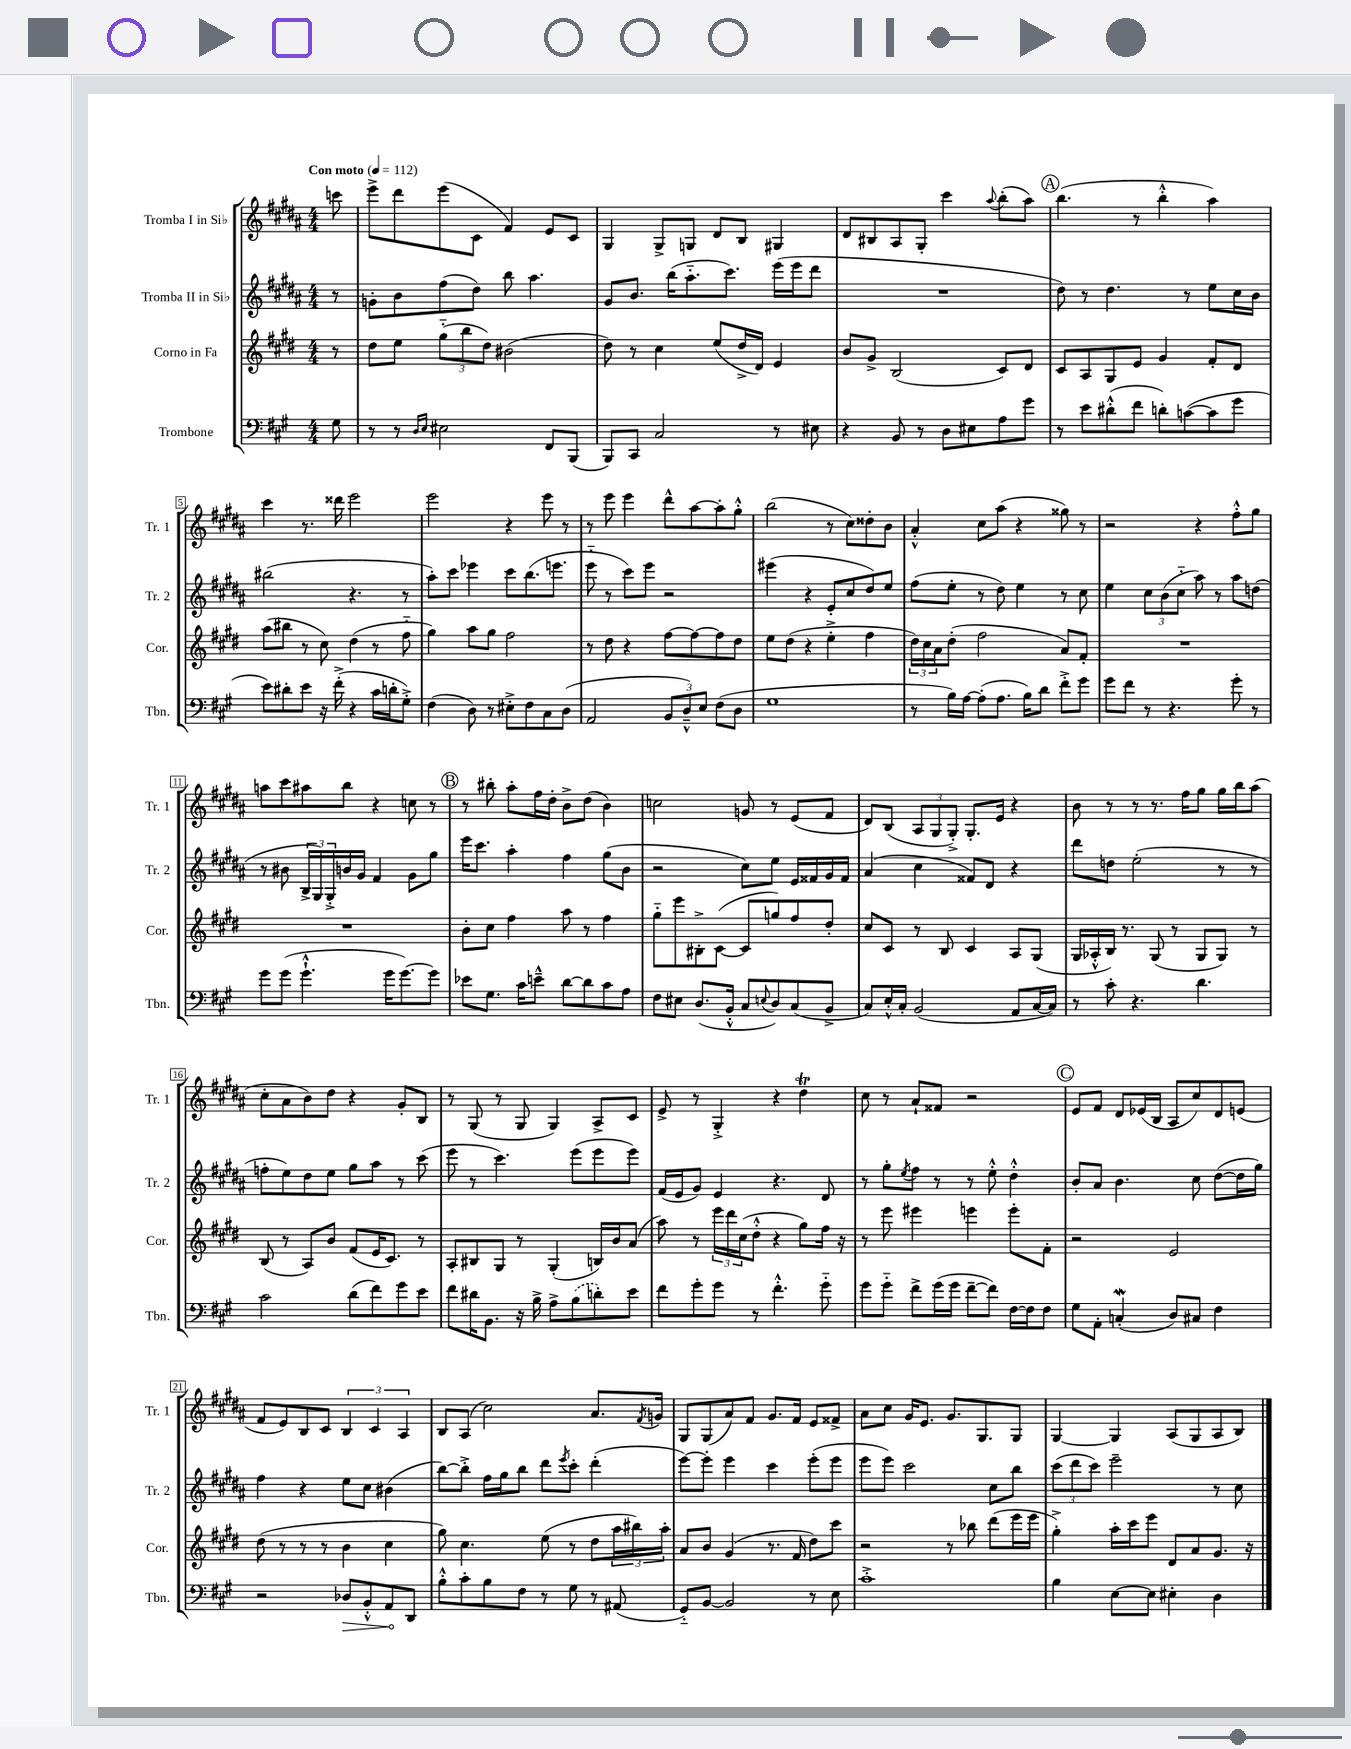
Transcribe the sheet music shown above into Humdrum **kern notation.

**kern	**kern	**kern	**kern
*staff4	*staff3	*staff2	*staff1
*clefF4	*clefG2	*clefG2	*clefG2
*k[f#c#g#]	*k[f#c#g#d#]	*k[f#c#g#d#a#]	*k[f#c#g#d#a#]
*M4/4	*M4/4	*M4/4	*M4/4
*MM112	*MM112	*MM112	*MM112
8G#\	8r	8r	8ccc\
=	=	=	=
8r	8dd#\L	8g'\L	8eee^\L
8r	8ee\J	8b\	8ddd#\
16qqD/LL	.	.	.
16qqE/JJ	.	.	.
2E#\	(12gg#'~\L	(8ff#\	(8eee\
.	12bb\	.	.
.	.	8dd#\J)	8c#\J
.	12dd#\J)	.	.
.	(2b#\	8bb\	4f#/)
.	.	4.aa#\	.
8FF#/L	.	.	8e/L
(8BBB/J	.	.	8c#/J
=	=	=	=
8BBB/L)	8dd#\)	8g#/L	4G#/
8CC#/J	8r	8.b/J	.
2C#/	4cc#\	.	8G#^/L
.	.	(16bb\LK	.
.	.	8.aa#'~\	8G/J
.	(8ee/L	.	8d#/L
.	.	8.ccc#\J)	.
.	16dd#^/L	.	8B/J
.	16d#/JJ)	.	.
8r	4e/	(16eee\LL	4G#/
.	.	16eee\J	.
8E#\	.	8ddd#\J	.
=	=	=	=
4r	8b/L	1r	8d#/L
.	8g#^/J	.	8B#/
8BB/	(2B/	.	8A#/
8r	.	.	8G#'/J
8D\L	.	.	4ccc#\
8E#\	.	.	.
.	.	.	8qqaa#/
8A\	8c#/L)	.	(8bb'\L
8g#\J	8d#/J	.	8aa#\J)
=	=	=	=
8r	8c#/L	8dd#\)	(4.bb\
8e\L	8A/	8r	.
(8d#'^^\	8G#/	4.dd#\	.
8f#\J	8e/J	.	8r
8d'\L)	4g#/	.	4bb'^^\
([8c\	.	8r	.
8c\]	8f#'/L	8ee\L	4aa#\)
8g#\J	8d#/J	16cc#\L	.
.	.	16b\JJ	.
=	=	=	=
8e\L)	(8aa\L	(2bb#\	4ccc#\
8d#'\	8bb#\J	.	.
8e\J	8r	.	8.r
16r	8cc#\)	.	.
(16f#'^\	.	.	16ddd##\
4r	(4dd#\	4.r	2eee\
16c#\LL	8r	.	.
16d'\J	.	.	.
8G#'^\J)	8ff#'~\	8r	.
=	=	=	=
(4F#\	4gg#\)	8aa#'\L)	2eee\
.	.	8ccc#\J	.
8D\)	8aa\L	4eee-\	.
8r	8gg#\J	.	.
8E#'^\L	2ff#\	8ccc#\L	4r
8F#\	.	(8.bb\	.
8C#\	.	.	8eee\
.	.	8.eee\J	.
(8D\J	.	.	8r
=	=	=	=
2AA/	8r	8eee'~\	8r
.	8dd#\	8r	8eee\
.	4r	8ccc#\L)	4eee\
.	.	8eee\J	.
12BB/L	[8ff#\L	2r	8ddd#^^\L
12D~^^/)	.	.	.
.	8ff#\_	.	[8aa#\
12E/J	.	.	.
(8F#\L	8ff#\]	.	8aa#'\]
8D\J	8dd#\J	.	8gg#'^^\J
=	=	=	=
1G#	8ee\L	(4eee#\	(2bb\
.	(8dd#\J	.	.
.	4r	4r	.
.	4ee'^\	8e'/L	8r
.	.	8cc#/	8cc#\L)
.	4ff#\	8dd#/)	8dd##'\
.	.	8ee/J	8b\J
=	=	=	=
8r	24dd#\LL)	(8ff#\L	4a#'^^/
.	24cc#\	.	.
.	24a\J	.	.
16B\LL)	(8dd#'\J	8ee'\J	.
[16A\JJ	.	.	.
(8A'\]L	2ff#\	8r	8cc#\L
8.A\J	.	8dd#\)	(8aa#\J
.	.	4ee\	4r
16B\LK)	.	.	.
8d\J	.	.	.
8f#'^\L	8a/L)	8r	8gg##\)
8g#\J	8f#'/J	8cc#\	8r
=	=	=	=
8g#\L	1r	4ee\	2r
8f#\J	.	.	.
8r	.	12cc#\L	.
.	.	(12b\	.
4.r	.	.	.
.	.	12cc#'~\J	.
.	.	8aa#\)	4r
.	.	8r	.
8g#'\	.	8aa#\L	8ff#'^^\L
8r	.	(8dd\J	8gg#\J
=	=	=	=
8g#\L	1r	8r	8aa\L
(8g#\J	.	8b#\	8ccc#\
4.g#`^^\	.	24B^/LL	8aa#\
.	.	24G#/)	.
.	.	24G#'^/	.
.	.	16b/	8bb\J
.	.	16g#/JJ	.
.	.	4f#/	4r
16g#\LK	.	.	.
[8.g#\)	.	.	.
.	.	8g#\L	8cc\
8g#\]J	.	8gg#\J	8r
=	=	=	=
8e-\L	8b'\L	16eee\LK	8r
.	.	8.ccc#\J	.
8.G#\J	8cc#\J	.	8bb#'\
.	4ff#\	4aa#'\	8aa#'\L
16c#\LK	.	.	.
8e~^^\J	.	.	16ff#\L
.	.	.	16dd#'\JJ
[8d\L	8aa\	4ff#\	8b^\L
8d\]	8r	.	(8dd#\J
8c#\	4ff#\	(8gg#\L	4b\)
8A\J	.	8b\J	.
=	=	=	=
8F#\L	8gg#'~\L	2r	2cc\
8E#\J	8eee\	.	.
(8.D/L	8B#'^\	.	.
.	([8c#\J	.	.
16BB'^^/Jk	.	.	.
8C#/L	8c#/]L	8cc#\L)	8g/
8qqE/	.	.	.
8D/)	8gg/)	8ee\J	8r
(8C#/	8ff#/	16e/LL	(8e/L
.	.	16f##/	.
8BB^/J	8dd#'/J	16g#/	8f#/J
.	.	16f##/JJ	.
=	=	=	=
8C#/L)	8cc#/L	(4a#/	8d#/L)
16E'^^/L	8c#/J	.	(8B/J
16C#'/JJ	.	.	.
(2BB/	8r	4cc#\	12A#/L
.	.	.	12G#/
.	8B/	.	.
.	.	.	12G#'^/J)
.	4c#/	8f##/L)	8.G#'/L
.	.	8d#/J	.
.	.	.	16e/Jk
8AA/L	8A/L	4r	4r
[16C#/L	(8G#/J	.	.
16C#/]JJ)	.	.	.
=	=	=	=
8r	16G#/LL	8ddd#\L	8b\
.	16A-'^^/	.	.
8c#'\	16B/JJ)	8dd\J	8r
.	8.r	.	.
4.r	.	(2ee'\	8r
.	(8G#/	.	8.r
.	8r	.	.
.	.	.	16ff#\LK
4.d\	8G#/L	.	8gg#\J
.	8G#/J)	8r	16gg#\LL
.	.	.	16bb\J
.	8r	8r	(8aa#\J
=	=	=	=
2c#\	(8B/	8ff'\L	8cc#'\L
.	8r	8ee\)	8a#\
.	8A/L)	8dd#\	8b\)
.	8b/J	8ee\J	8dd#\J
(8d\L	(8f#/L	8gg#\L	4r
8f#\)	16e/K	8aa#\J	.
.	8.c#/J)	.	.
8g#\	.	8r	8g#'/L
8e\J	8r	(8ccc#\	8B/J
=	=	=	=
8f#\L	8A'/L	8eee\	8r
16d#\K	8B#/	8r	(8G#/
8.BB\J	.	.	.
.	8G#/J	4.ccc#\)	8r
16r	8r	.	8G#/
16B^\	.	.	.
8A^\L	(4G#'/	.	4G#/)
(8B\	.	(8eee\L	.
8d'\)	16B/LL)	8eee\	8A#^/L
.	16b/J	.	.
8e\J	(8a/J	8eee\J)	8c#/J
=	=	=	=
8f#\L	8aa\)	(16f#/LL	8e^/
.	.	16e/J	.
8g#'\	8r	8g#/J)	8r
8g#\J	24eee\LL	4e/	4G#'^/
.	24ddd#\	.	.
.	(24cc#\J	.	.
8r	8dd#'^^\J	.	.
4.f#'^^\	4r	4.r	4r
.	8gg#\L)	.	4dd#\
8g#'~\	16ff#\Jk	8d#/	.
.	16r	.	.
=	=	=	=
8g#\L	8r	8r	8cc#\
8g#'~\J	8eee\	8gg#'\L	8r
.	.	8qee/	.
8f#^\L	4eee#\	8ff#\J	8a#`/L
(16g#\L	.	8r	8f##/J
16g#\JJ	.	.	.
[8f#~\L	4eee\	8r	2r
8f#\]J)	.	8ee'^^\	.
[16F#\LL	8eee'\L	4dd#'^^\	.
16F#\]J	.	.	.
8F#\J	8f#'\J	.	.
=	=	=	=
8G#\L	2r	8b'/L	8e/L
8AA'\J	.	8a#/J	8f#/J
(4C'/	.	4.b\	8d#/L
.	.	.	(16e-/L
.	.	.	16B/JJ
8D/L)	2e/	.	8A#/L
8C#/J	.	8cc#\	8cc#/)
4F#\	.	([8dd#\L	8d#/
.	.	16dd#\]L	(8e/J
.	.	16gg#\JJ)	.
=	=	=	=
2r	(8dd#\	4ff#\	8f#/L
.	8r	.	8e/)
.	8r	4r	8B/
.	8r	.	8c#/J
8D-/L	4b\	8ee\L	6B/
8BB'^^/	.	8cc#\J	.
.	.	.	6c#/
8AA/	4cc#\	(4b#\	.
.	.	.	6A#/
8DD/J	.	.	.
=	=	=	=
8B'^^\L	8gg#\)	[8bb\L)	8B/L
8c#'\	4.cc#\	8bb'^\]J	(8A#/J
8B\	.	16ff#\LL	2cc#\)
.	.	16gg#\J	.
8F#\J	.	8bb\J	.
8r	(8ee\	8ddd#\L	.
.	.	8qeee/	.
8G#\	8r	8ccc#'\J	.
8r	8dd#\L	(4ddd#'\	8.a#/L
(8AA#/	24aa\L	.	.
.	24bb#\)	.	.
.	.	.	8qf#/
.	.	.	16g/Jk
.	24aa'\JJ	.	.
=	=	=	=
8GG#'~/L)	8a/L	[8eee\L)	8G#/L
[8BB/J	8b/J	8eee'\]J	(8G#/
2BB/]	(4g#/	4eee\	8a#/)
.	.	.	8f#/J
.	8.r	4ccc#\	8.g#/L
.	16f#/	.	16f#/Jk
8r	8dd#\L)	(8eee'\L	8e/L
8E\	8ccc#\J	8eee\J	8f##^/J
=	=	=	=
1c#'^	2r	8eee\L	8a#\L
.	.	8eee\J)	8cc#\J
.	.	2ccc#\	16g#/LK
.	.	.	8.e/J
.	8r	.	8.g#/L
.	8bb-\	.	.
.	.	.	8.G#/
.	(8ddd#\L	8cc#\L	.
.	16eee\L	8bb\J	8G#/J
.	16eee\JJ	.	.
=	=	=	=
4B\	4gg#'^\)	(12ccc#\L	[4G#/
.	.	12ddd#\	.
.	.	12ccc#\J)	.
[8E\L	16aa'\LL	2eee~\	4G#/]
.	16ccc#\J	.	.
8E\]J	8eee\J	.	.
4E#'\	8d#/L	.	(8A#/L
.	8a/	.	8G#/
4D\	8.g#/J	8r	8A#/
.	.	8cc#\	8B/J)
.	16r	.	.
==	==	==	==
*-	*-	*-	*-
